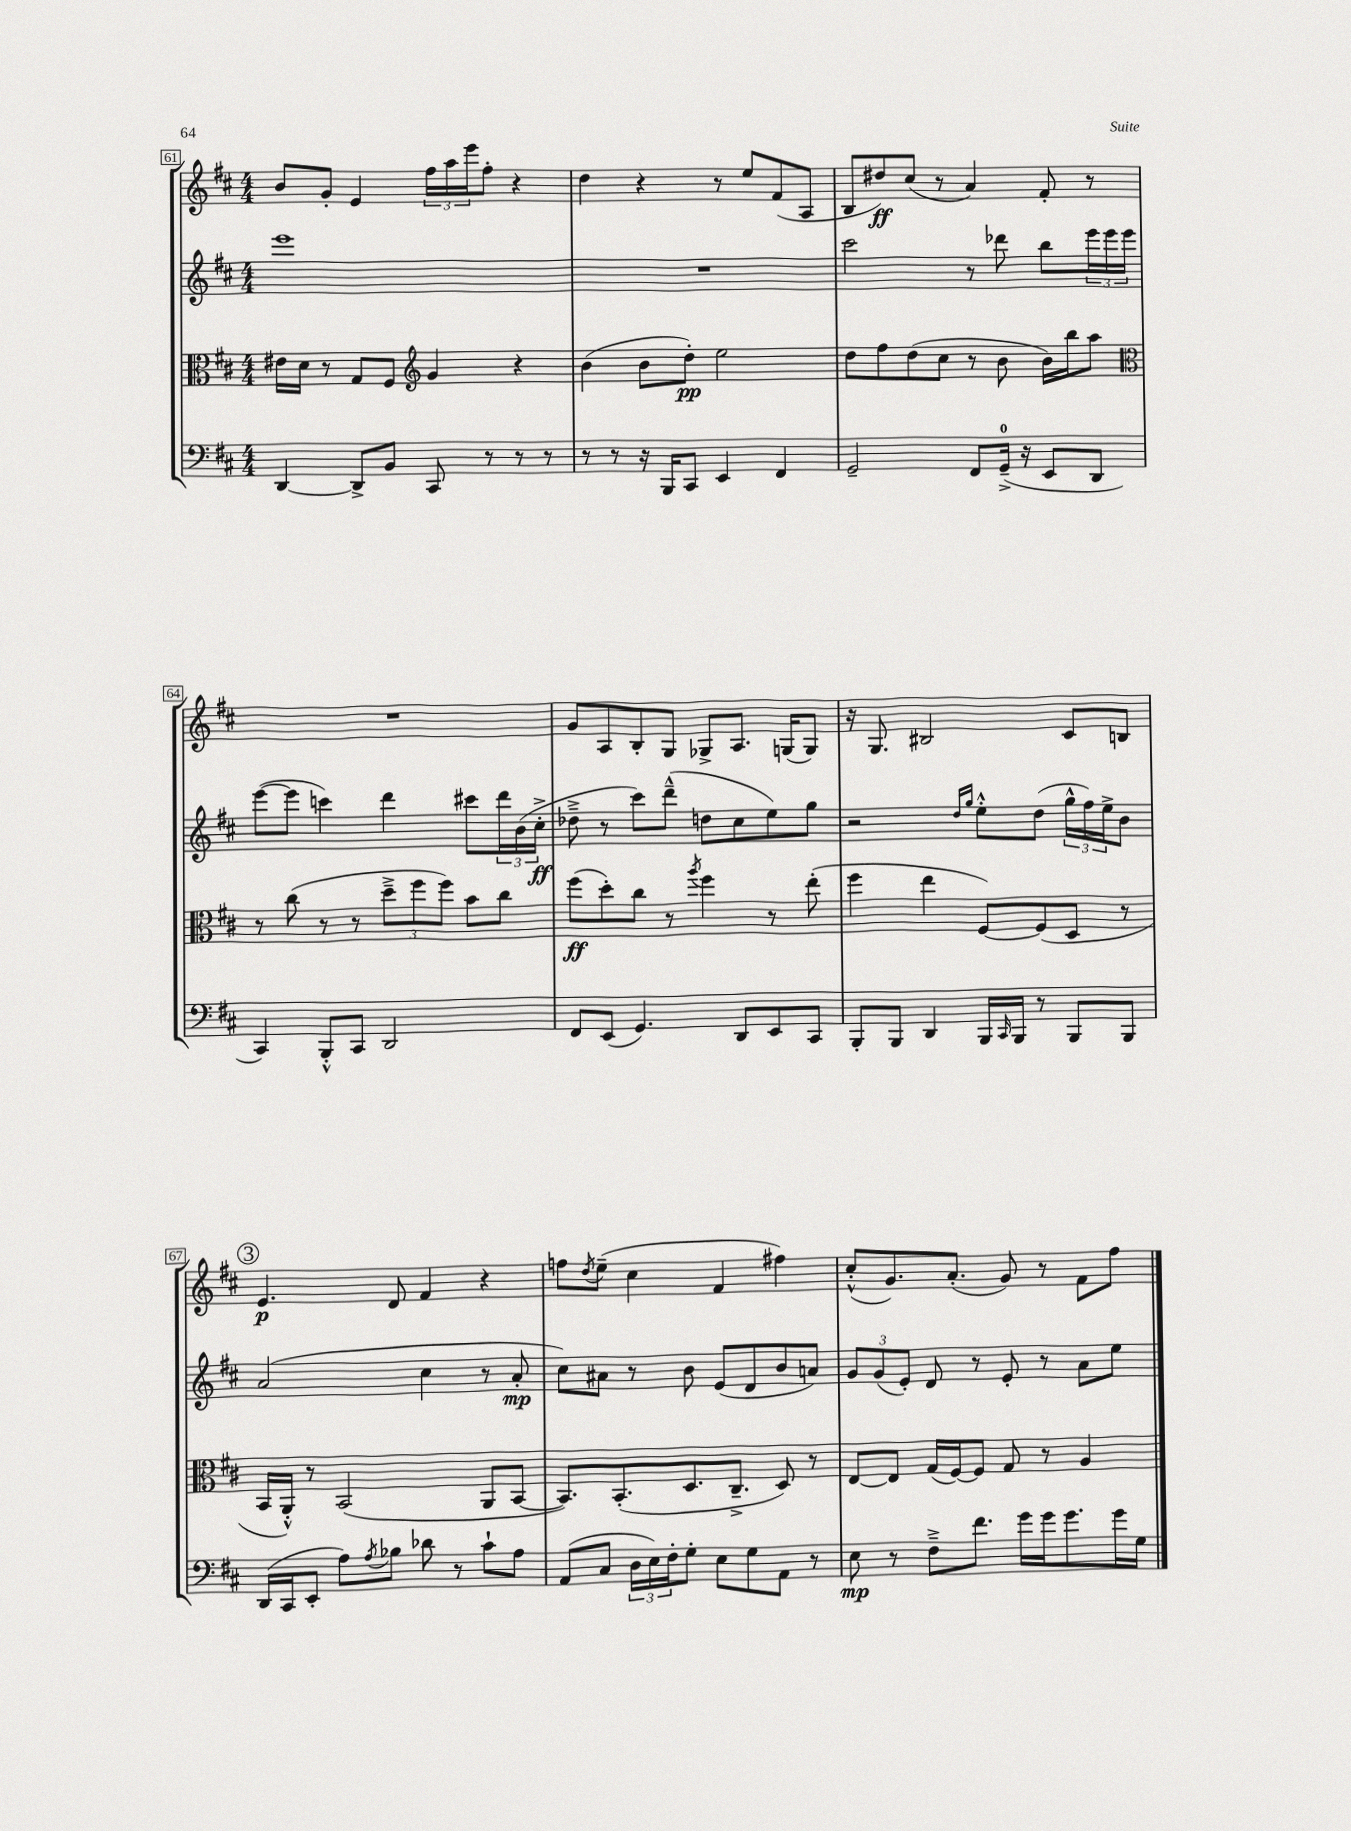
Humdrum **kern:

**kern	**kern	**kern	**kern
*staff4	*staff3	*staff2	*staff1
*clefF4	*clefC3	*clefG2	*clefG2
*k[f#c#]	*k[f#c#]	*k[f#c#]	*k[f#c#]
*M4/4	*M4/4	*M4/4	*M4/4
[4DD	16e#	1eee	8b
.	16d	.	.
.	8r	.	8g'
8DD^]	8G	.	4e
8BB	8F#	.	.
*	*clefG2	*	*
8CC#	4g	.	24ff#
.	.	.	24aa
.	.	.	24eee
8r	.	.	8ff#'
8r	4r	.	4r
8r	.	.	.
=	=	=	=
8r	(4b	1r	4dd
8r	.	.	.
16r	8b	.	4r
16BBB	.	.	.
8CC#	8dd')	.	.
4EE	2ee	.	8r
.	.	.	8ee
4FF#	.	.	(8f#
.	.	.	8A
=	=	=	=
2GG~	8dd	2ccc#	8B
.	8ff#	.	8dd#)
.	(8dd	.	(8cc#
.	8cc#	.	8r
8FF#	8r	8r	4a)
(16GG~^	8b	8ddd-	.
16r	.	.	.
8EE	16b)	8bb	8f#'
.	16bb	.	.
8DD	8aa	24eee	8r
.	.	24eee	.
.	.	24eee	.
=	=	=	=
*	*clefC3	*	*
4CC#)	8r	([8eee	1r
.	(8cc#	8eee]	.
8BBB'^^	8r	4ccc)	.
8CC#	8r	.	.
2DD	12dd~^	4ddd	.
.	12ff#	.	.
.	12ff#)	.	.
.	8b	8ccc#	.
.	8cc#	24ddd	.
.	.	(24b	.
.	.	24cc#'^	.
=	=	=	=
8FF#	(8ff#	8dd-~^	8g
(8EE	8dd')	8r	8A
4.GG)	8cc#	8ccc#)	8B'
.	8r	(8ddd~^^	8G
.	8qaa	.	.
.	4ff#	8dd	8G-^
8DD	.	8cc#	8.A
8EE	8r	8ee)	.
.	.	.	(16G
8CC#	(8ee'	8gg	8G)
=	=	=	=
8BBB'	4ff#	2r	16r
.	.	.	8.G
8BBB	.	.	.
4DD	4ee	.	2B#
.	.	16qqdd	.
.	.	16qqgg	.
16BBB	[8F#)	8ee'^^	.
16qqCC#	.	.	.
16BBB	.	.	.
8r	(8F#]	(8dd	.
8BBB	8D	24gg^^	8c#
.	.	24ff#)	.
.	.	24ee^	.
8BBB	8r	8b	8B
=	=	=	=
(16DD	16BB	(2a	4.e
16CC#	16AA'^^)	.	.
8EE'	8r	.	.
8A)	(2BB	.	.
8qA	.	.	.
8B-	.	.	8d
8d-	.	4cc#	4f#
8r	.	.	.
8c#`	8AA	8r	4r
8A	[8BB	8a'	.
=	=	=	=
(8AA	8.BB])	8cc#)	8ff
.	.	.	8qdd
8C#	.	8a#	(8ee~
.	(8.BB'	.	.
24D	.	8r	4cc#
24E)	.	.	.
24F#'	.	.	.
8G'	8.D	8b	.
8E	.	(8e	4f#
.	8.C#~^	.	.
8G	.	8d	.
8AA	8D)	8b	4ff#)
8r	8r	8a)	.
=	=	=	=
8E	[8E	12g	(8cc#'^^
.	.	(12g	.
8r	8E]	.	8.g)
.	.	12e')	.
8F#~^	(16G	8d	.
.	[16F#)	.	(8.a'
8.f#	8F#]	8r	.
.	8G	8e'	8g)
16g	.	.	.
16g	8r	8r	8r
8.g	.	.	.
.	4A	8a	8f#
16g	.	8ee	8ff#
16G	.	.	.
==	==	==	==
*-	*-	*-	*-
